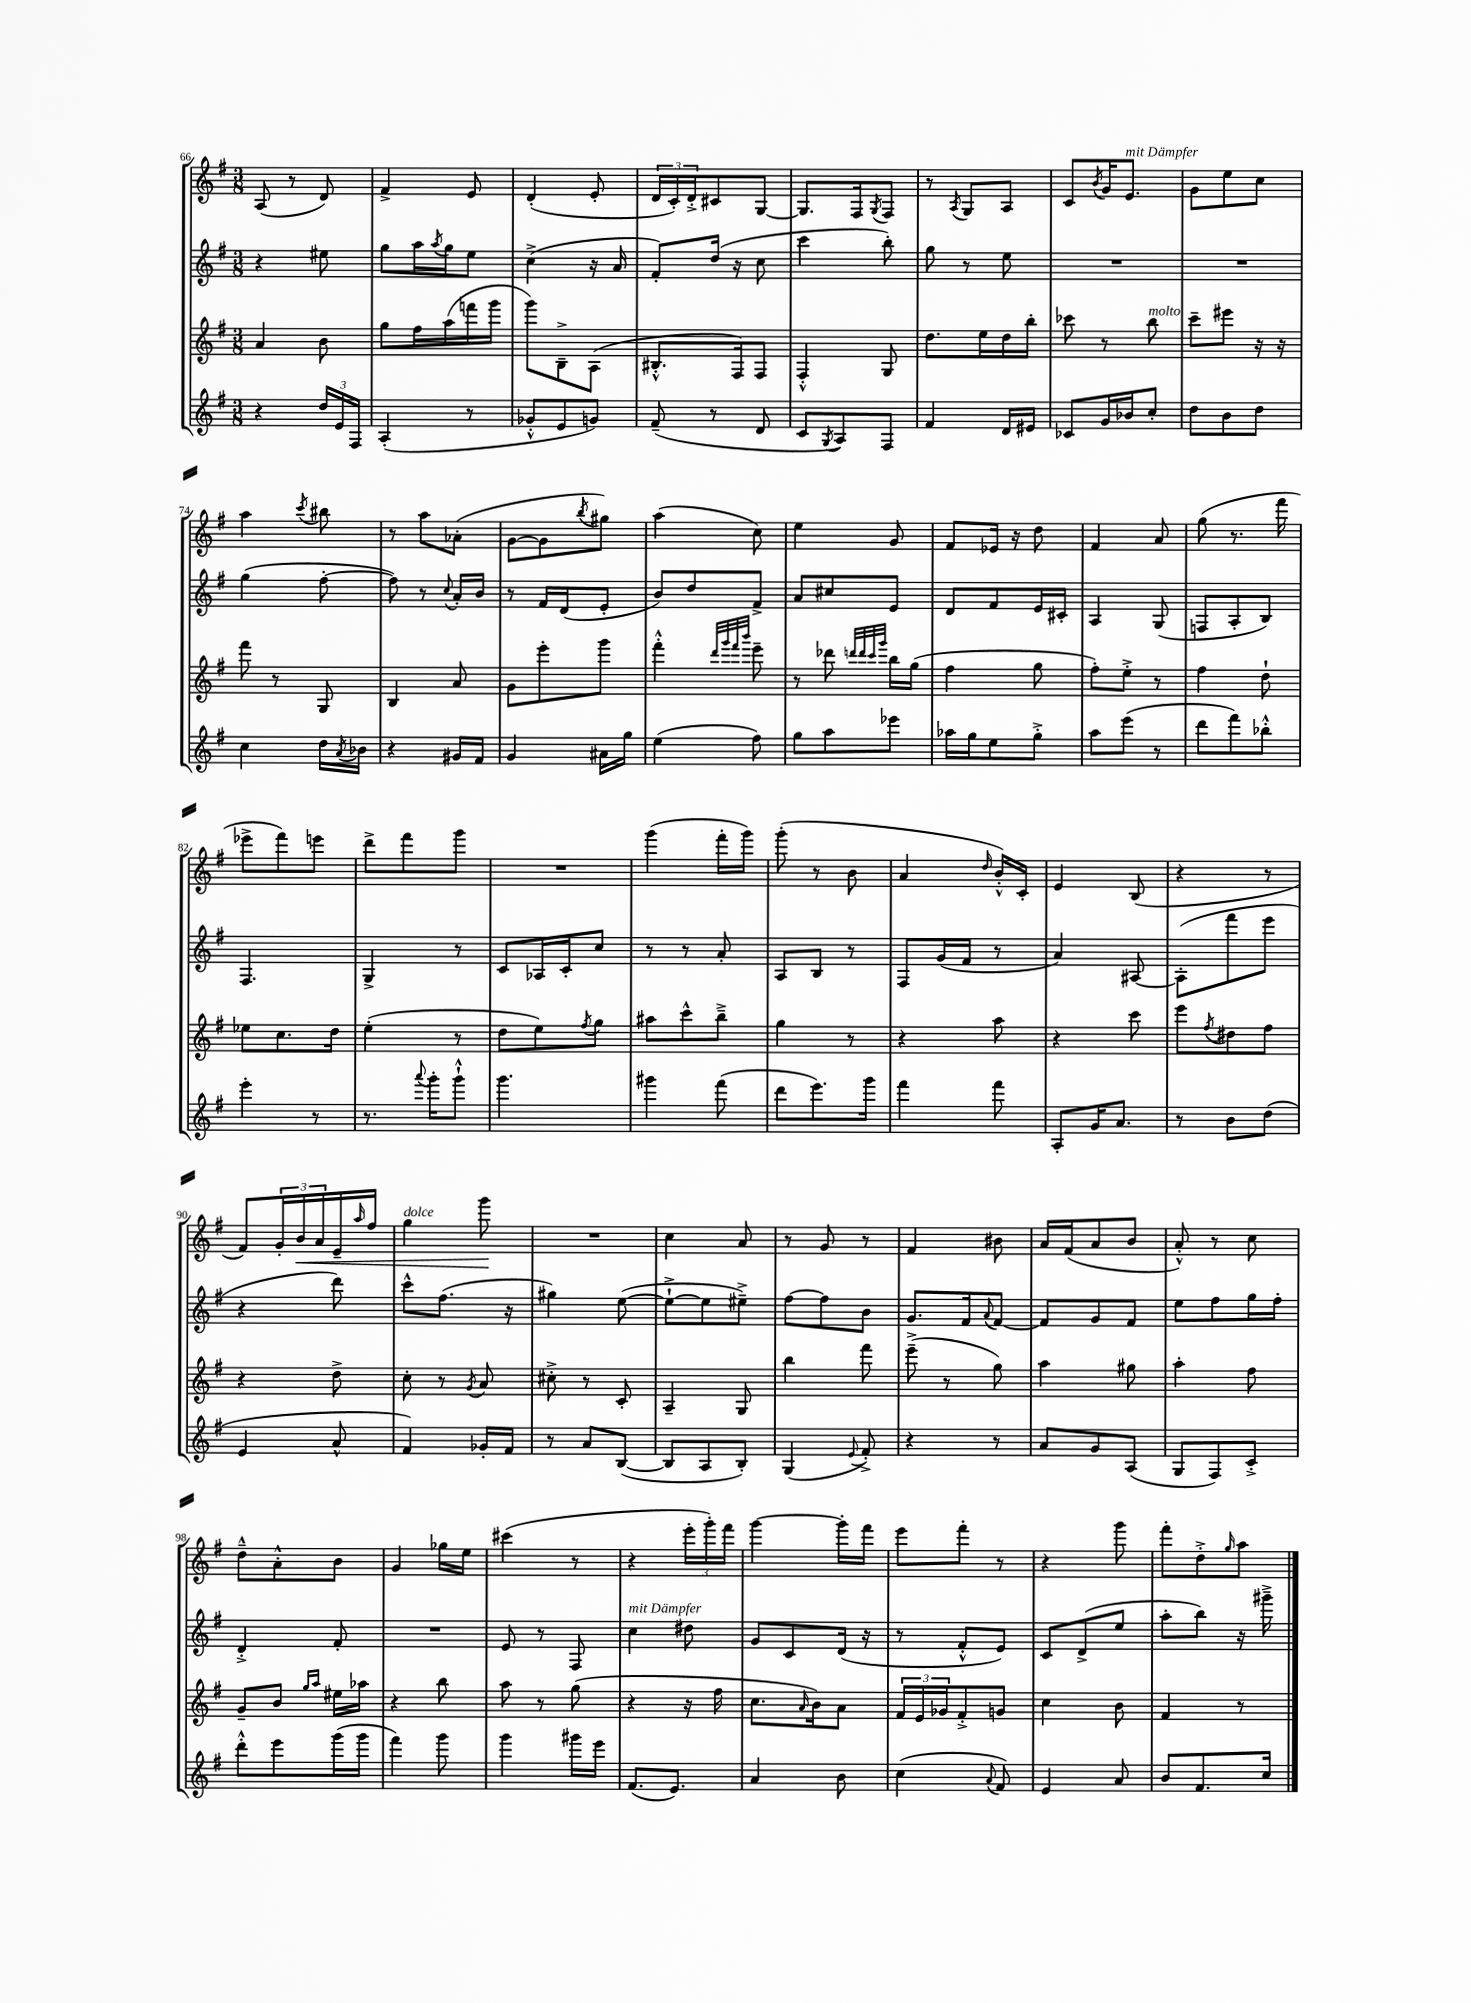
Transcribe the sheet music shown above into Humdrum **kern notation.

**kern	**kern	**kern	**kern
*staff4	*staff3	*staff2	*staff1
*clefG2	*clefG2	*clefG2	*clefG2
*k[f#]	*k[f#]	*k[f#]	*k[f#]
*M3/8	*M3/8	*M3/8	*M3/8
4r	4a	4r	(8A
.	.	.	8r
24dd	8b	8ee#	8d)
24e	.	.	.
24F#	.	.	.
=	=	=	=
(4A'	8gg	8gg	4f#^
.	16ff#	16aa	.
.	.	8qaa	.
.	(16aa	16gg	.
8r	16fff	8ee	8e
.	16ggg	.	.
=	=	=	=
8g-'^^	8ggg)	(4cc^	(4d'
8e	8B~^	.	.
8g)	(8A	16r	8e'
.	.	16a	.
=	=	=	=
(8f#~	8.B#'^^	8f#')	24d
.	.	.	24c')
.	.	.	24d'^
8r	.	(16dd	8c#
.	16F#)	16r	.
8d	8F#	8cc	[8G
=	=	=	=
8c	4F#'^^	4ccc	8.G]
8qG	.	.	.
8A)	.	.	.
.	.	.	16F#
.	.	.	8qG
8F#	8G	8bb')	8F#
=	=	=	=
4f#	8.dd	8gg	8r
.	.	.	8qA
.	.	8r	8G
.	16ee	.	.
16d	16dd	8ee	8A
16e#	16bb'	.	.
=	=	=	=
8c-	8ccc-	4.r	8c
.	.	.	8qb
16g	8r	.	16g
16b-	.	.	8.e
8cc'	8bb	.	.
=	=	=	=
8dd	8ccc~	4.r	8g
8b	8eee#	.	8ee
8dd	16r	.	8cc
.	16r	.	.
=	=	=	=
4cc	8fff#	(4gg	4aa
.	8r	.	.
.	.	.	8qccc
16dd	8G	[8ff#'	8bb#
8qa	.	.	.
16b-	.	.	.
=	=	=	=
4r	4B	8ff#])	8r
.	.	8r	8aa
.	.	8qqcc	.
16g#	8a	16a'	(8a-'
16f#	.	16b	.
=	=	=	=
4g	8g	8r	[8g
.	8eee'	16f#	8g]
.	.	(16d	.
.	.	.	8qbb
16a#	8ggg	8e'	8gg#)
16gg	.	.	.
=	=	=	=
(4ee	4fff#'^^	8b)	(4aa
.	.	8dd	.
.	32qqddd	.	.
.	32qqggg	.	.
.	32qqfff#	.	.
.	32qqbbb	.	.
8ff#)	8eee~	8f#^	8cc)
=	=	=	=
8gg	8r	8a	4ee
8aa	8ddd-	8cc#	.
.	32qqddd	.	.
.	32qqddd	.	.
.	32qqccc	.	.
.	32qqggg	.	.
8eee-	16bb	8e	8g
.	(16gg	.	.
=	=	=	=
16aa-	4ff#	8d	8f#
16gg	.	.	.
8ee	.	8f#	16e-
.	.	.	16r
8gg'^	8gg	16e	8dd
.	.	16c#'	.
=	=	=	=
8aa	8ff#')	4A	4f#
(8eee	8ee'^	.	.
8r	8r	(8G	8a
=	=	=	=
8ddd	4ff#	8F	(8gg
8fff#)	.	8A'	8.r
8bb-'^^	8dd`	8B)	.
.	.	.	16fff#
=	=	=	=
4eee'	8ee-	4.F#	8eee-^
.	8.cc	.	8fff#)
8r	.	.	8eee
.	16dd	.	.
=	=	=	=
8.r	(4ee'	4G^	8ddd^
.	.	.	8fff#
8qqaaa	.	.	.
16ggg'	.	.	.
8ggg`^^	8r	8r	8ggg
=	=	=	=
4.ggg	8dd	8c	4.r
.	8ee)	16A-	.
.	.	16c'	.
.	8qff#	.	.
.	8gg	8cc	.
=	=	=	=
4ggg#	8aa#	8r	(4ggg
.	8ccc^^	8r	.
(8fff#	8bb~^	8a'	16fff#'
.	.	.	16ggg)
=	=	=	=
8ddd	4gg	8A	(8ggg'
8.eee)	.	8B	8r
.	8r	8r	8b
16ggg	.	.	.
=	=	=	=
4fff#	4r	8F#	4a
.	.	(16g	.
.	.	16f#	.
.	.	.	16qqdd
8fff#	8aa	8r	16b'^^)
.	.	.	16c'
=	=	=	=
8A'	4r	4a)	4e
16g	.	.	.
8.a	.	.	.
.	8ccc	[8A#	(8B
=	=	=	=
8r	8eee	(8A#']	4r
.	8qff#	.	.
8b	8dd#	8fff#	.
(8dd	8ff#	8eee	8r
=	=	=	=
4e	4r	4r	8f#)
.	.	.	24g'
.	.	.	24b
.	.	.	24a
8a^^	8dd^	8ddd)	16e~
.	.	.	16qqaa
.	.	.	16ff#
=	=	=	=
4f#)	8cc'	8ccc^^	4gg
.	8r	(8.ff#	.
.	8qg	.	.
16g-'	8a	.	8ggg
16f#	.	16r	.
=	=	=	=
8r	8cc#'^	4gg#)	4.r
8a	8r	.	.
([8B	8c'	([8ee	.
=	=	=	=
8B]	4A~	8ee`^_	4cc
8A	.	8ee]	.
8B')	8G	8ee#~^)	8a
=	=	=	=
(4G	4bb	[8ff#	8r
.	.	8ff#]	8g
8qqe	.	.	.
8f#'^)	8fff#	8b	8r
=	=	=	=
4r	(8eee~^	8.g	4f#
.	8r	.	.
.	.	16f#	.
.	.	8qqa	.
8r	8gg)	[8f#	8b#
=	=	=	=
8a	4aa	8f#]	16a
.	.	.	(16f#
8g	.	8g	8a
(8A	8gg#	8f#	8b
=	=	=	=
8G	4aa'	8ee	8a'^^)
8F#)	.	8ff#	8r
8c'^	8ff#	16gg	8cc
.	.	16ff#'	.
=	=	=	=
8ddd'^^	8g~	4d'^	8dd~^^
8eee	8b	.	8a'^^
.	16qqgg	.	.
.	16qqaa	.	.
(16ggg	16ee#	8f#'	8b
16ggg	16aa-	.	.
=	=	=	=
4fff#)	4r	4.r	4g
8ggg	8bb	.	16gg-
.	.	.	16ee
=	=	=	=
4ggg	8aa	8e	(4ccc#
.	8r	8r	.
16ggg#	(8gg	8F#	8r
16eee	.	.	.
=	=	=	=
(8.f#	4r	4cc	4r
8.e)	.	.	.
.	16r	8dd#	24eee'
.	.	.	24ggg')
.	16ff#	.	.
.	.	.	24fff#
=	=	=	=
4a	8.cc	8g	[4ggg
.	.	8c	.
.	16qqa	.	.
.	16b)	.	.
8b	8a	(16d	16ggg']
.	.	16r	16fff#
=	=	=	=
(4cc	24f#	8r	8eee
.	24e	.	.
.	24g-	.	.
.	8f#'^	8f#'^^	8fff#'
8qqa	.	.	.
8f#)	8g	8e)	8r
=	=	=	=
4e	4cc	8c	4r
.	.	(8d^	.
8a	8b	8ee	8ggg
=	=	=	=
8b	4f#	8aa'	8fff#'
8.f#	.	8bb)	8dd'^
.	.	.	16qqgg
.	8r	16r	8aa
16cc	.	16ggg#~^	.
==	==	==	==
*-	*-	*-	*-
